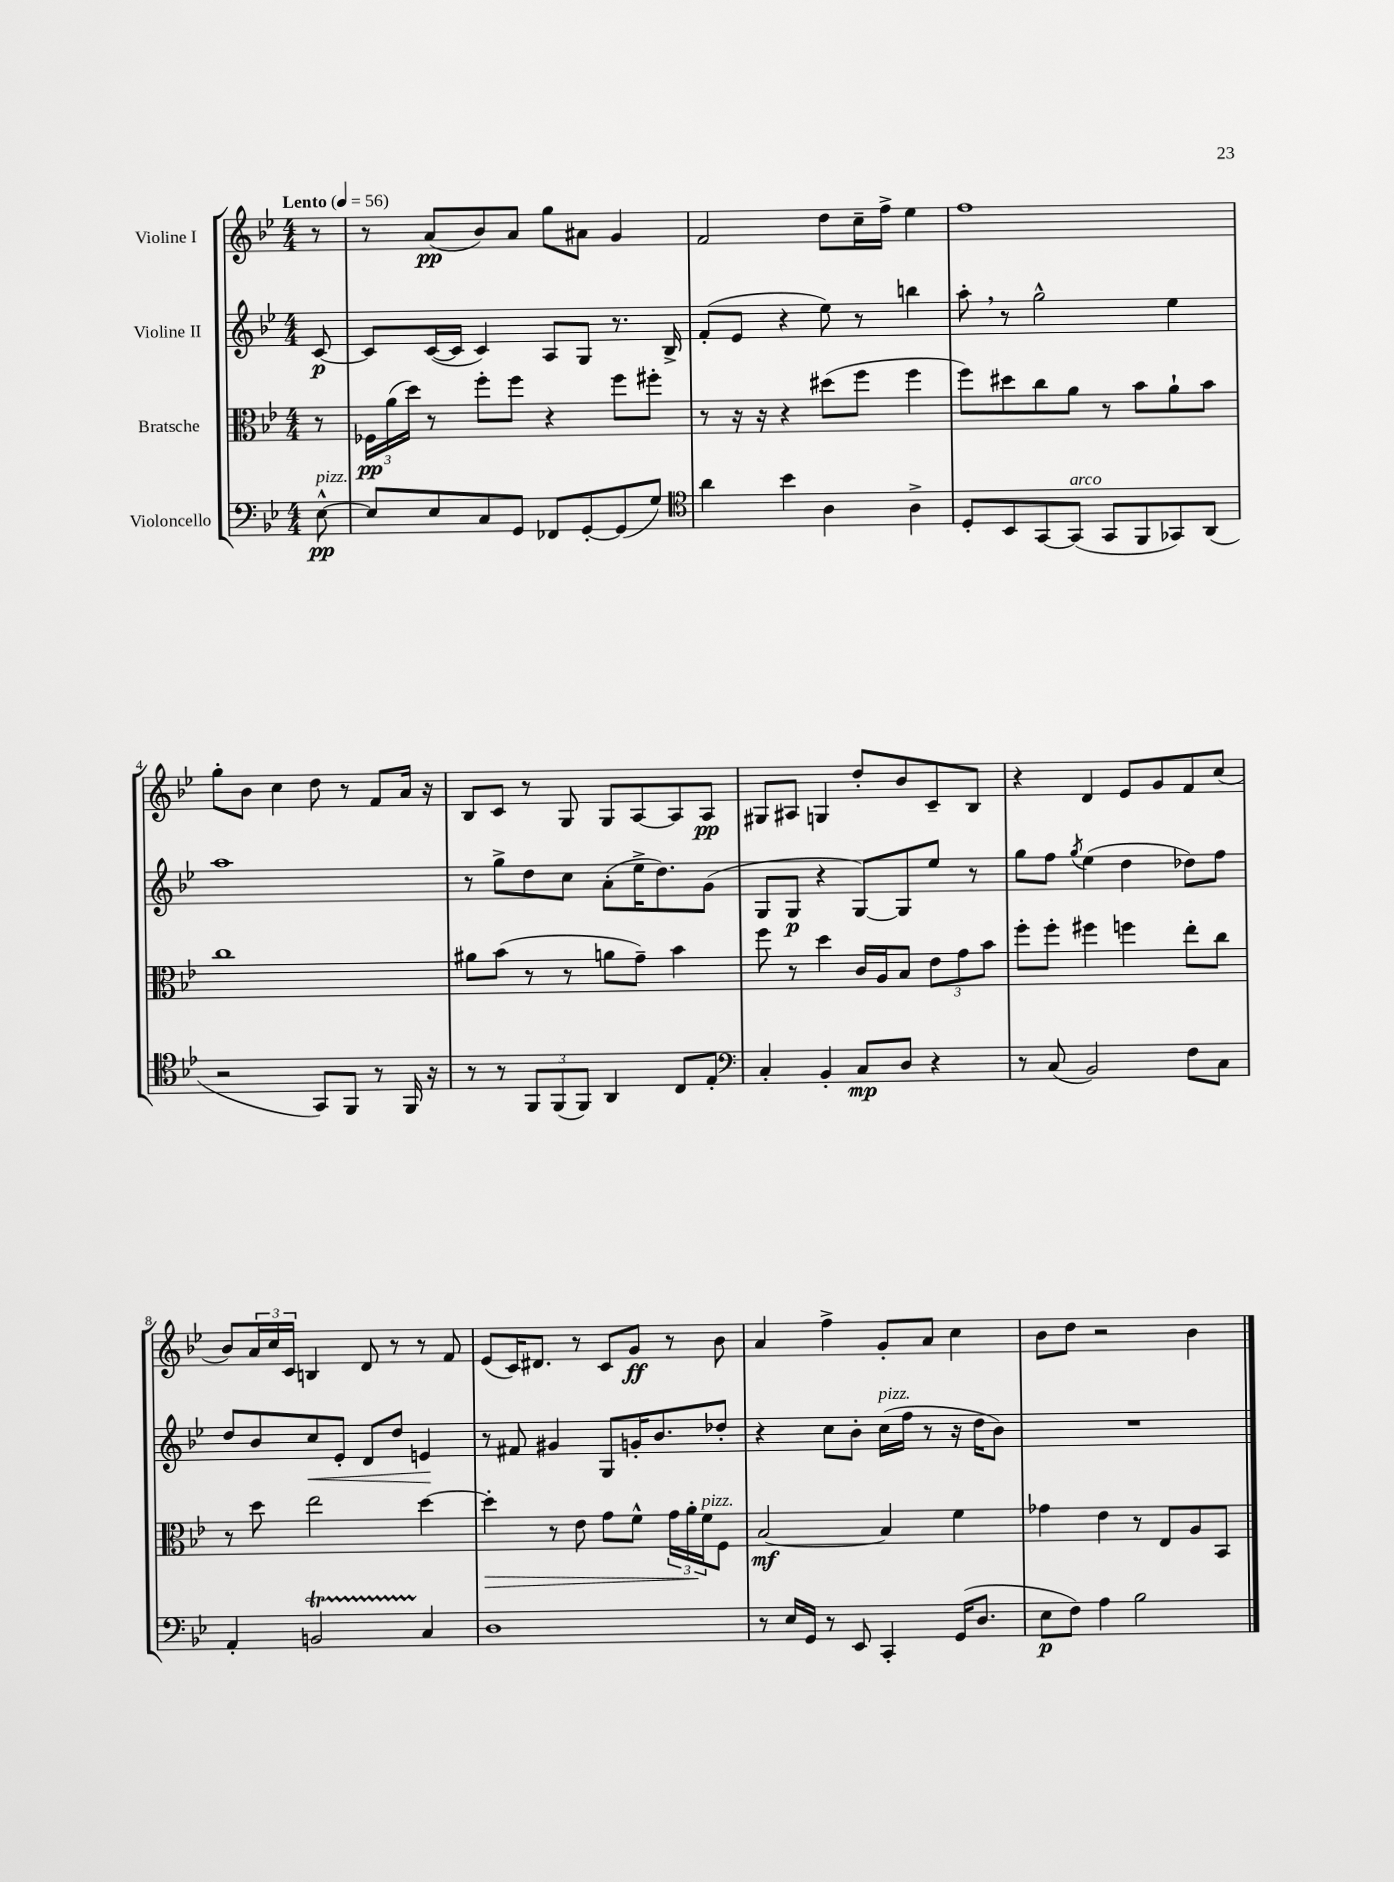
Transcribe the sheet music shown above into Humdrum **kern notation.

**kern	**kern	**kern	**kern
*staff4	*staff3	*staff2	*staff1
*clefF4	*clefC3	*clefG2	*clefG2
*k[b-e-]	*k[b-e-]	*k[b-e-]	*k[b-e-]
*M4/4	*M4/4	*M4/4	*M4/4
*MM56	*MM56	*MM56	*MM56
[8E-^^\	8r	[8c/	8r
=	=	=	=
8E-/]L	24F-\LL	8c/]L	8r
.	(24a\	.	.
.	24dd\JJ)	.	.
8E-/	8r	([16c/L	(8a/L
.	.	16c/]JJ	.
8C/	8ff'\L	4c/)	8b-/)
8GG/J	8ff\J	.	8a/J
8FF-/L	4r	8A/L	8gg\L
[8GG'/	.	8G/J	8a#\J
(8GG/]	8ff\L	8.r	4g/
8G/J)	8ff#'\J	.	.
.	.	16B-^/	.
=	=	=	=
*clefC4	*	*	*
4a\	8r	(8f'/L	2f/
.	16r	8e-/J	.
.	16r	.	.
4b-\	4r	4r	.
4A\	(8dd#\L	8ee-\)	8dd\L
.	8ff\J	8r	16cc~\L
.	.	.	16ff^\JJ
4A^\	4ff\	4bb\	4ee-\
=	=	=	=
8D'/L	8ff\L)	8aa'\	1ff
8BB-/	8dd#\	8r	.
[8GG/	8cc\	2gg^^\	.
(8GG/]J	8a\J	.	.
8GG/L	8r	.	.
8FF/	8b-\L	.	.
8GG-/)	8a`\	4ee-\	.
(8AA/J	8b-\J	.	.
=	=	=	=
2r	1cc	1aa	8gg'\L
.	.	.	8b-\J
.	.	.	4cc\
8GG/L)	.	.	8dd\
8FF/J	.	.	8r
8r	.	.	8f/L
16FF/	.	.	16a/Jk
16r	.	.	16r
=	=	=	=
8r	8a#\L	8r	8B-/L
8r	(8b-\J	8gg^\L	8c/J
12FF/L	8r	8dd\	8r
(12FF/	.	.	.
.	8r	8cc\J	8G/
12FF/J)	.	.	.
4AA/	8a\L	(8a'\L	8G/L
.	8g~\J)	16ee-^\K	[8A/
.	.	8.dd\)	.
8C/L	4b-\	.	8A/]
8E-'/J	.	(8g\J	8A/J
=	=	=	=
*clefF4	*	*	*
4C'/	8ff\	8G/L	8G#/L
.	8r	8G/J	8A#/J
4BB-'/	4dd\	4r	4G/
8C/L	16c/LL	[8G/L)	8dd'/L
.	16A/J	.	.
8D/J	8B-/J	8G/]	8b-/
4r	12e-\L	8ee-/J	8c~/
.	12g\	.	.
.	.	8r	8B-/J
.	12b-\J	.	.
=	=	=	=
8r	8ff'\L	8gg\L	4r
(8C/	8ff'\J	8ff\J	.
.	.	8qgg/	.
2BB-/)	4ff#\	(4ee-\	4d/
.	4ff\	4dd\	8e-/L
.	.	.	8g/
8F\L	8ee-'\L	8dd-\L)	8f/
8C\J	8cc\J	8ff\J	(8cc/J
=	=	=	=
4AA'/	8r	8dd/L	8b-/L)
.	8dd\	8b-/	24a/L
.	.	.	24cc/
.	.	.	24c/JJ
2BB/	2ee-\	8cc/	4B/
.	.	8e-'/J	.
.	.	8d/L	8d/
.	.	8dd/J	8r
4C/	[4dd\	4e/	8r
.	.	.	8f/
=	=	=	=
1D	4dd'\]	8r	(8e-/L
.	.	8f#/	16c/K)
.	.	.	8.d#/J
.	8r	4g#/	.
.	8e-\	.	8r
.	8g\L	8G/L	8c/L
.	8f^^\J	16g'/K	8g/J
.	.	8.b-/	.
.	24g\LL	.	8r
.	24a'\	.	.
.	24f\J	.	.
.	8F\J	8dd-'/J	8b-\
=	=	=	=
8r	[2B-/	4r	4a/
16E-/LL	.	.	.
16GG/JJ	.	.	.
8r	.	8cc\L	4ff^\
8EE-/	.	8b-'\J	.
4CC'/	4B-/]	(16cc\LL	8g'/L
.	.	16ff\JJ	.
.	.	8r	8a/J
(16GG/LK	4f\	16r	4cc\
8.D/J	.	16dd\LK	.
.	.	8b-\J)	.
=	=	=	=
8E-\L	4g-\	1r	8b-\L
8F\J)	.	.	8dd\J
4A\	4e-\	.	2r
2B-\	8r	.	.
.	8E-/L	.	.
.	8A/	.	4b-\
.	8BB-/J	.	.
==	==	==	==
*-	*-	*-	*-
